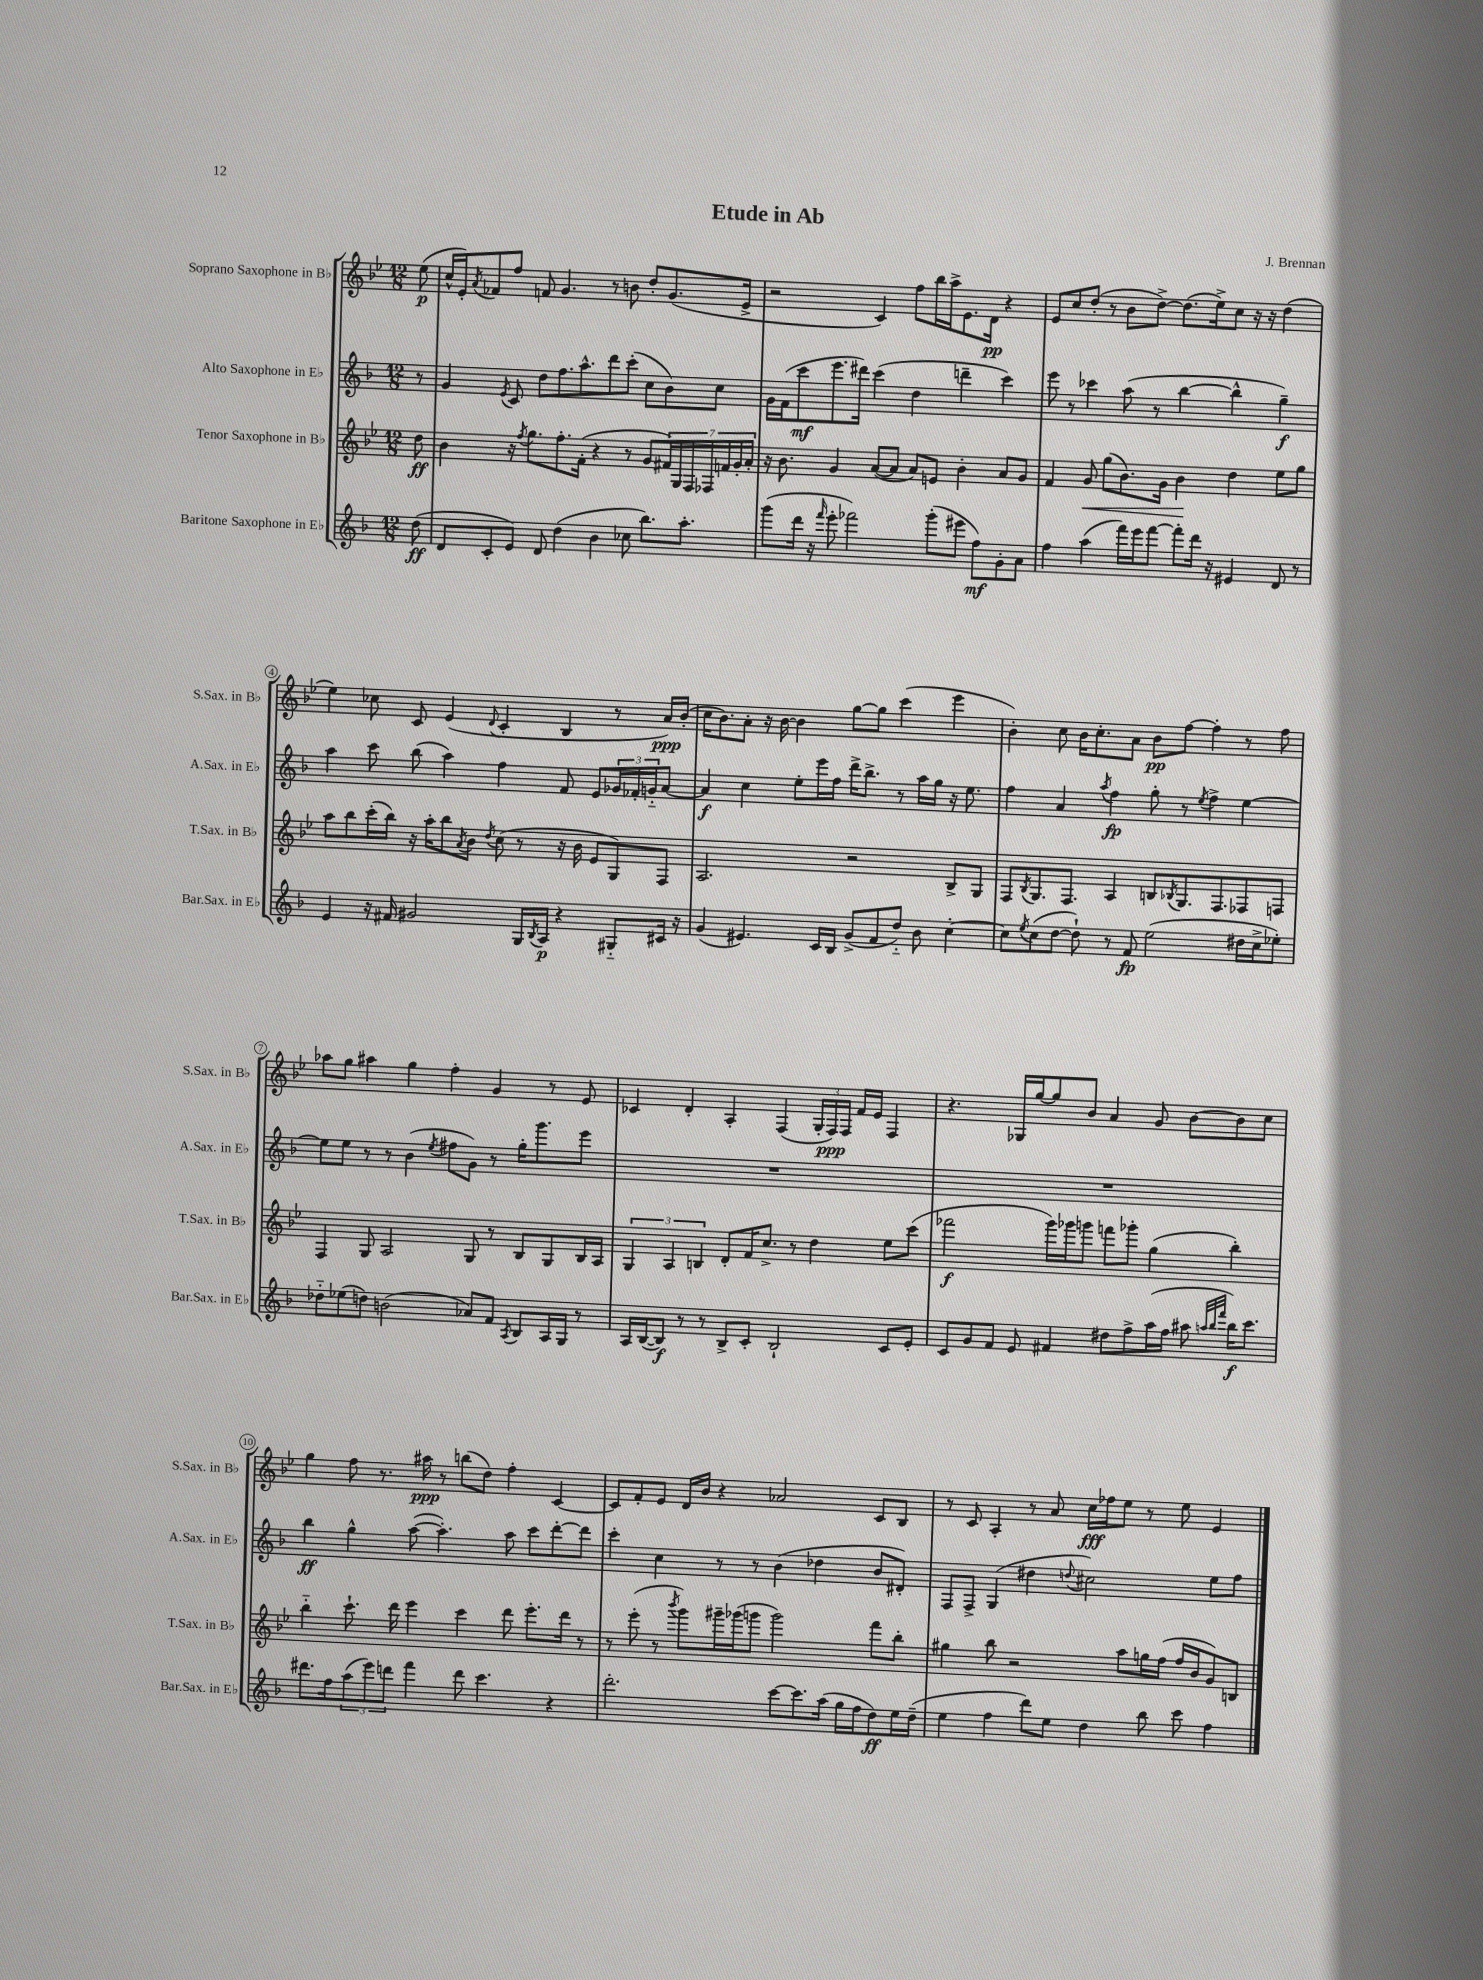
\header { title = "Etude in Ab" composer = "J. Brennan" }
<<
\new StaffGroup <<
\new Staff = "s0" \with { instrumentName = "Soprano Saxophone in Bb" shortInstrumentName = "S.Sax. in Bb" } {
    \clef treble \key bes \major \numericTimeSignature \time 12/8 \partial 8
    ees''8\p( |
    c''16-^ ees'16-.) \acciaccatura { a'8 } fes'8 f''8 f'8 g'4. r8 b'8 d''8-. g'8.( ees'16-> |
    r2 c'4) f''8 bes''16 a''16-> ees'8. d'16\pp r4 |
    ees'8 c''8 d''8-.( r8 bes'8 d''8~->) d''8.( ees''16->) c''8 r16 r16 d''4( |
    ees''4) ces''8 c'8 ees'4( \appoggiatura { d'8 } c'4-. bes4 r8 a'16\ppp) bes'16-.( |
    c''16 bes'8.) a'8-. r16 bes'16~ bes'4 g''8~ g''8 c'''4( ees'''4 |
    bes'4-.) c''8 bes'16 c''8.-. a'8 bes'8\pp f''8~ f''4-. r8 f''8 |
    aes''8 g''8 ais''4 g''4 f''4-. g'4 r8 ees'8 |
    ces'4 d'4-. a4-. f4( \tuplet 3/2 { g16-. f16\ppp) f16 } f'16 ees'16 f4 |
    r4. ges16 g''16~ g''8 bes'8 a'4 g'8 bes'8~ bes'8 c''8 |
    g''4 f''8 r8. ais''16\ppp r8 b''8( d''8) f''4-. c'4~ |
    c'8 f'8-. ees'8 d'16 bes'16 r4 aes'2 c'8 bes8 |
    r8 c'8 a4-. r8 a'8 c''16\fff fes''16 ees''8 r8 ees''8 ees'4 \bar "|." |
}
\new Staff = "s1" \with { instrumentName = "Alto Saxophone in Eb" shortInstrumentName = "A.Sax. in Eb" } {
    \clef treble \key f \major \numericTimeSignature \time 12/8 \partial 8
    r8 |
    g'4 \acciaccatura { e'8 } c'8 d''8 f''8. a''8.-^ d'''8 c'''8-.( c''8 bes'8) c''8 |
    g'16 f'16( c'''8\mf e'''8. dis'''16) c'''4( d''4 d'''4-- c'''4) |
    e'''8 r8 ces'''4 a''8( r8 bes''4~ bes''4-^ g''4--\f) |
    a''4 c'''8 bes''8( a''4) f''4 f'8 e'8 \tuplet 3/2 { ges'16 fes'16-. g'16-_ } a'8~ |
    a'4\f c''4 e''8-. e'''16 f''16 d'''16-> bes''8.-> r8 a''16 g''16 r16 e''8. |
    f''4 a'4 \acciaccatura { a''8 } f''4\fp g''8-. r8 \acciaccatura { e''8 } f''4-> e''4~ |
    e''8 e''8 r8 r8 bes'4( \acciaccatura { e''8 } fis''8 g'8) r8 g''16-. g'''8. e'''8 |
    R1. |
    R1. |
    bes''4\ff g''4-^ a''8~( a''4.-.) a''8 c'''8 d'''8~-. d'''8 |
    c'''4-. c''4 r8 r8 bes'4( des''4 bes'8 dis'8-.) |
    f8 f8-> g4( dis''4 \appoggiatura { d''8 } cis''2) e''8 f''8 \bar "|." |
}
\new Staff = "s2" \with { instrumentName = "Tenor Saxophone in Bb" shortInstrumentName = "T.Sax. in Bb" } {
    \clef treble \key bes \major \numericTimeSignature \time 12/8 \partial 8
    d''8\ff |
    bes'4 r16 \acciaccatura { f''8 } g''8. f''8.-. f'16-.( r4 r8 g'8 \tuplet 7/4 { fis'16) g16 f16 fes16 f'16 g'16-. a'16-. } |
    r16 bes'8. g'4 a'8~( a'8 a'8) e'8 bes'4-. a'8 g'8 |
    f'4 g'8\< g''8( bes'8.) g'16 bes'4\! d''4 ees''8 g''8 |
    a''8 bes''8 c'''16-.( bes''16) r16 a''16-. bes''8 \acciaccatura { a'8 } bes'8 \acciaccatura { d''8 } c''8( r8 r16 bes'16 ees'8 g8) f8 |
    a2. r2 bes8-> g8 |
    f8 \acciaccatura { bes8 } g8. f8. a4 b8 \acciaccatura { bes8 } g8. f8. fes8 f8 |
    f4 g8 a2 g8 r8 bes8 g8 bes16 a16 |
    \tuplet 3/2 { g4 a4 b4 } d'8-. f'16 c''8.-> r8 d''4 ees''8 c'''8( |
    fes'''2\f g'''16) ges'''16 g'''8 f'''8 ges'''8-. g''4( bes''4-.) |
    bes''4-_ c'''8.-! d'''16 ees'''4 c'''4 d'''8 ees'''8.-. d'''16 r8 |
    r8 ees'''8-.( r8 \acciaccatura { bes'''8 } g'''8) gis'''16-- ges'''16( g'''8 g'''2) f'''8 bes''8-. |
    gis''4 bes''8 r2 a''8 g''16 f''16( f''16 bes'16 g'8) b8 \bar "|." |
}
\new Staff = "s3" \with { instrumentName = "Baritone Saxophone in Eb" shortInstrumentName = "Bar.Sax. in Eb" } {
    \clef treble \key f \major \numericTimeSignature \time 12/8 \partial 8
    d''8\ff( |
    d'8 c'8-. e'8) d'8 d''4( bes'4 ces''8 bes''8.) a''8.-. |
    g'''8( d'''16 r16 \grace { f'''16 } e'''8-. fes'''2) g'''8-.( eis'''8 f''8\mf) g'8-. a'8 |
    f''4 a''4( f'''16) e'''16 f'''8~ f'''8-. d'''16 r16 eis'4 d'8 r8 |
    e'4 r16 fis'16 gis'2 g16 \acciaccatura { bes8 } a16\p r4 gis8-_ cis'16 r16 |
    g'4( eis'4.) c'16 bes16 g'8->( f'8 d''8-_) bes'8 c''4~-. |
    c''8 \acciaccatura { e''8 } c''8( d''8~ d''8-!) r8 f'8\fp e''2( dis''16 c''16-> ees''8-.) |
    des''8-_ ees''8( d''8) b'2( aes'8) f'8 \acciaccatura { a8 } bes8 a16 g16 r8 |
    a16 bes16~( bes8\f) r8 r8 bes8-> c'8-. bes2-! c'8 e'8-. |
    c'8 g'8 f'8 e'8 fis'4 dis''8 f''8-> a''16( f''16 ais''8 \grace { a''32 bes''32 f'''32 } bes''16\f) c'''8. |
    dis'''8. f''16 \tuplet 3/2 { a''8( e'''8) d'''8 } f'''4 d'''8 c'''4. r4 |
    d'''2.-. c'''8~ c'''8. a''16( g''16 f''16 d''8\ff) e''16 d''16--( |
    e''4 f''4 d'''8) e''8 d''4 bes''8 c'''8 f''4 \bar "|." |
}
>>
>>
\layout { \context { \Score \override BarNumber.stencil = #(make-stencil-circler 0.1 0.3 ly:text-interface::print) } }
